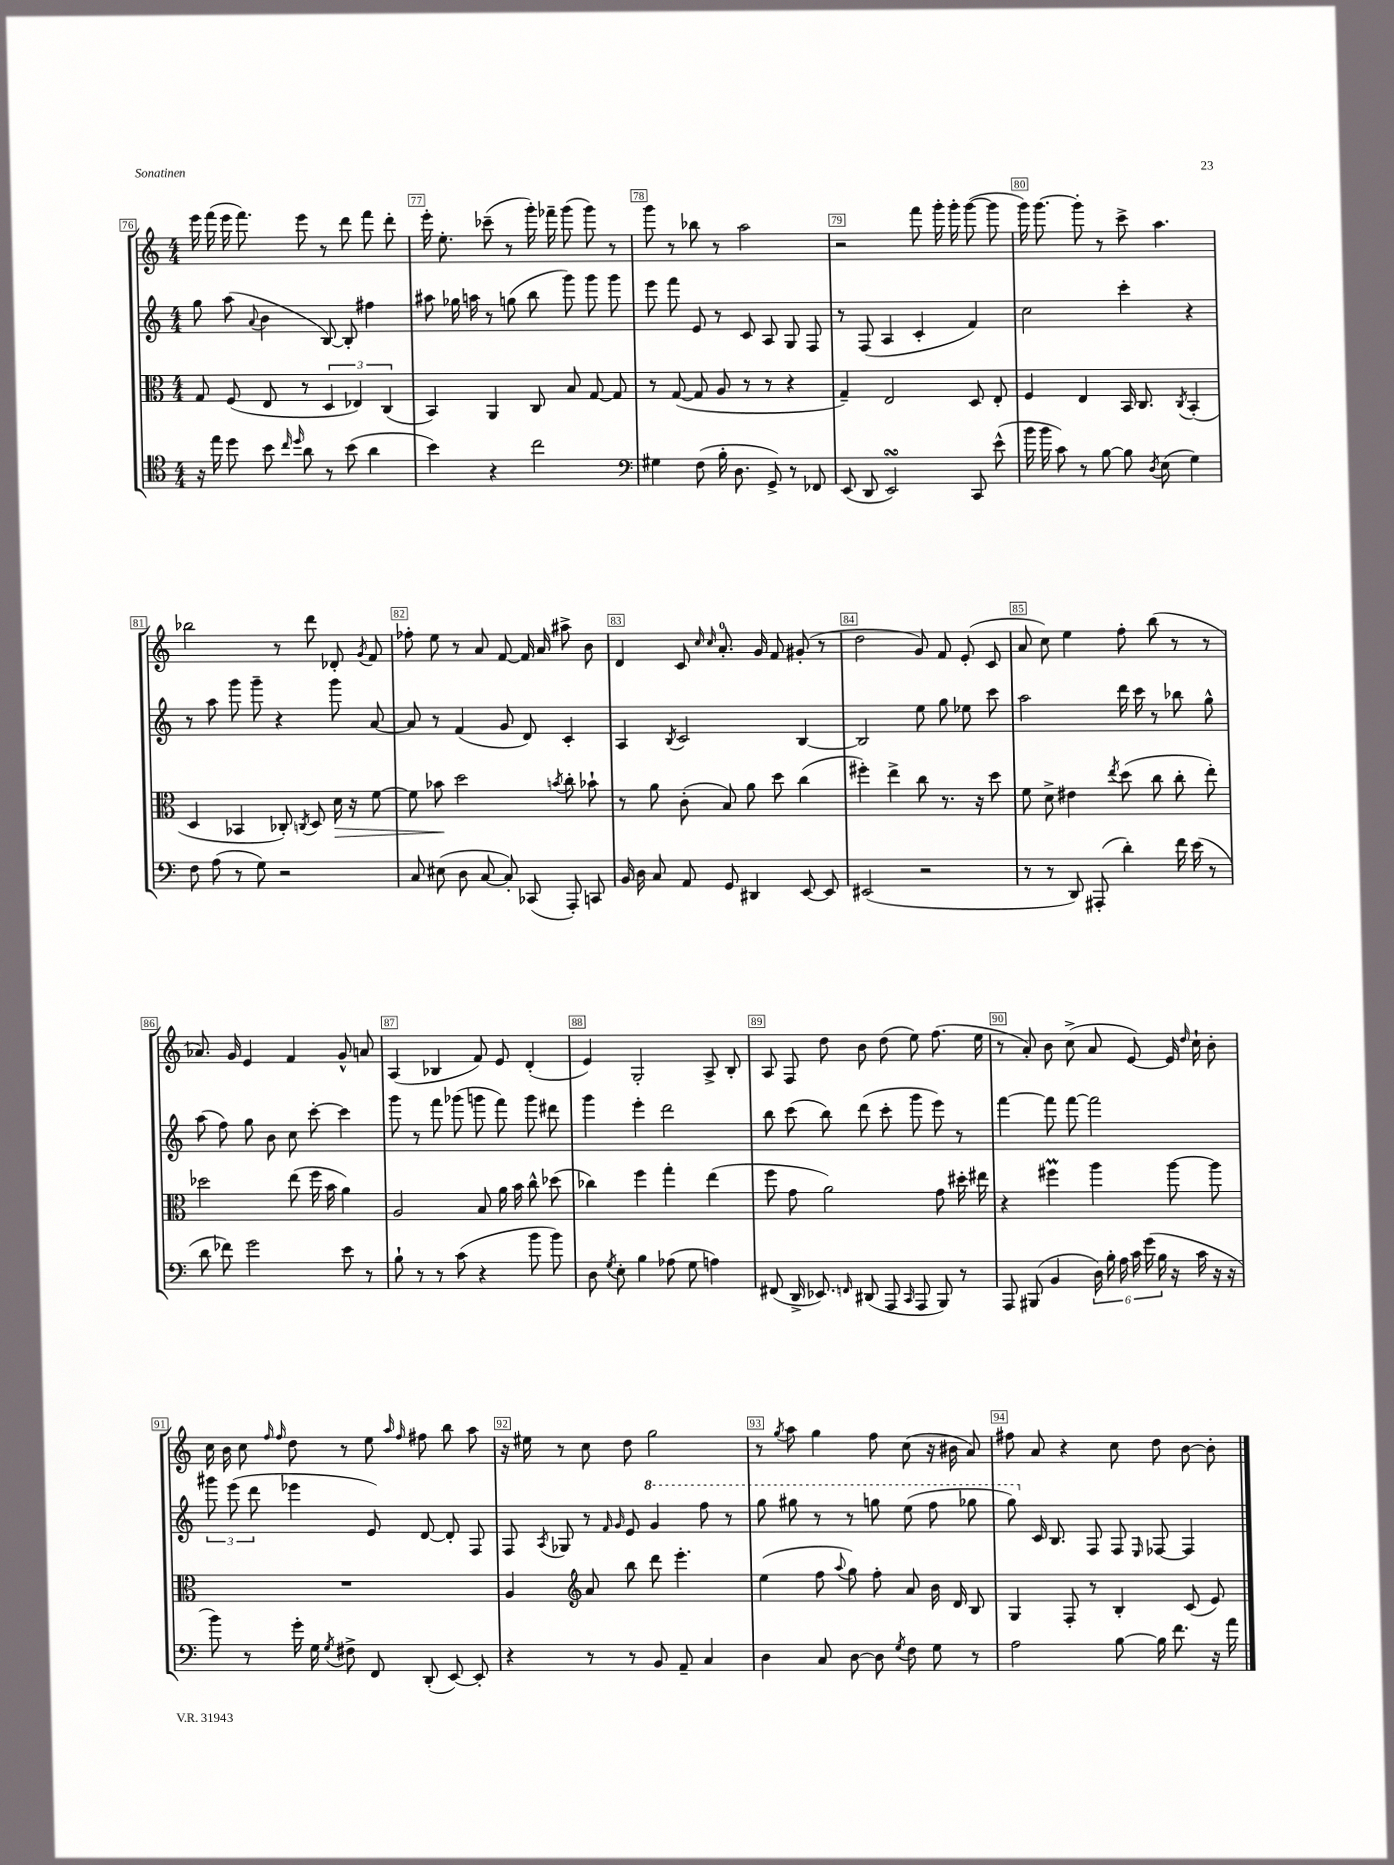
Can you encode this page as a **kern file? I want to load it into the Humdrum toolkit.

**kern	**kern	**kern	**kern
*staff4	*staff3	*staff2	*staff1
*clefC4	*clefC3	*clefG2	*clefG2
*k[]	*k[]	*k[]	*k[]
*M4/4	*M4/4	*M4/4	*M4/4
16r	8G	8gg	16eee
16ee	.	.	(16fff
8dd	(8F	(8aa	16eee
.	.	.	8.fff)
.	.	8qqa	.
8b	8E	4b	.
16qqcc	.	.	.
16qqdd	.	.	.
8a	8r	.	8eee
8r	6D	[8B)	8r
(8b	.	8B']	8ddd
.	6E-)	.	.
4a	.	4ff#	8fff
.	(6C	.	.
.	.	.	8ddd'
=	=	=	=
4b)	4BB)	8aa#	16eee'
.	.	.	8.ee'
.	.	16gg-	.
.	.	16aa	.
4r	4AA	8r	(8ccc-~
.	.	(8gg	8r
2cc	8C	8bb	16ggg')
.	.	.	16fff-~
.	8B	8ggg)	(8ggg
.	[8G	8ggg	8ggg)
.	8G]	8ggg	8r
=	=	=	=
*clefF4	*	*	*
4G#	8r	8eee	8ggg
.	([8G	8fff	8r
(8F	8G]	8e	8bb-
16B'	8A	8r	8r
8.D	.	.	.
.	8r	8c	2aa
8GG^)	8r	8A	.
8r	4r	8G	.
8FF-	.	8F	.
=	=	=	=
(8EE	4G~)	8r	2r
8DD	.	(8F	.
2EE)	2E	4A	.
.	.	4c'	8fff
.	.	.	16ggg'
.	.	.	16ggg'
8CC	8D	4f)	([8ggg
(8e^^	8E'	.	8ggg]
=	=	=	=
16b	4F	2cc	16ggg)
16b	.	.	[8.ggg
8c)	.	.	.
8r	4E	.	8ggg']
[8B	.	.	8r
8B]	16BB	4ccc'	8ccc^
.	8.C	.	.
8qD	.	.	.
(8E	.	.	4.aa
.	8qC	.	.
4G)	(4BB'	4r	.
=	=	=	=
8F	4D	8r	2bb-
(8A	.	8aa	.
8r	4BB-	8ggg	.
8G)	.	8ggg~	.
2r	8C-')	4r	8r
.	8qC	.	.
.	8D	.	8ddd
.	16d	8ggg	8d-'
.	16r	.	.
.	.	.	8qg
.	[8f	[8a	8f
=	=	=	=
8C	8f]	8a]	8ff-'
(8E#	8b-	8r	8ee
8D	2dd	(4f	8r
[8C	.	.	8a
8C'])	.	8g	[8f
(8CC-	.	8d)	16f]
.	.	.	16a
.	8qb	.	.
8AAA')	8cc'	4c'	8aa#^
8CC	8b-`	.	8b
=	=	=	=
16BB	8r	4A	4d
16D	.	.	.
8C	8a	.	.
.	.	8qB	.
8AA	(8c'	2c	8c
.	.	.	16qqcc
.	.	.	16qqcc
8GG	8B)	.	8.a'
4DD#	8a	.	.
.	.	.	16g
.	8dd	.	8f
[8EE	(4cc	[4B	(8g#'
8EE]	.	.	8r
=	=	=	=
(2EE#	4ff#')	2B]	2dd
.	4ee^	.	.
2r	8cc	8ee	8g)
.	8.r	8gg	8f
.	.	8ee-	(8e'
.	16r	.	.
.	8dd	8ccc	8c
=	=	=	=
8r	8f	2aa	8a
8r	8d^	.	8cc)
8DD)	4e#	.	4ee
(8AAA#'	.	.	.
.	8qee	.	.
4d')	(8dd	16ddd	8ff'
.	.	16ccc	.
.	8cc	8r	(8bb
16f	8cc'	8bb-	8r
(16e	.	.	.
8r	8ee')	8gg^^	8r
=	=	=	=
8d	2dd-	(8aa	8.a-)
8f-)	.	8ff)	.
.	.	.	16g
2g	.	8gg	4e
.	.	8b	.
.	(8ee	8cc	4f
.	16ff	[8ccc'	.
.	16b	.	.
8e	4a)	4ccc]	8g^^
8r	.	.	8a
=	=	=	=
8B`	2A	8ggg	(4A
8r	.	8r	.
8r	.	8fff	4B-
(8c	.	(8ggg-	.
4r	8B	8ggg	8f)
.	16a	8fff)	8e
.	16b	.	.
8b	8cc^^	8ggg	(4d'
8b)	(8dd-	8ddd#	.
=	=	=	=
8D	4cc-)	4ggg	4e)
8qG	.	.	.
8E'	.	.	.
4B	4ff	4eee'	2G'
(8A-	4gg'	2ddd	.
8G	.	.	.
4A)	(4ee	.	8A^
.	.	.	8B'
=	=	=	=
(8FF#	8ff	8bb	8A
16DD^	8g	(8ccc	8F
8.EE-)	.	.	.
.	2a)	8bb)	8dd
16qqFF	.	.	.
(8DD#	.	(8ddd	8b
8AAA	.	8ccc'	(8dd
16qqCC	.	.	.
8AAA	.	8ggg	8ee)
8BBB)	8g	8eee)	(8.ff
8r	16dd#'	8r	.
.	16ee#	.	16ee
=	=	=	=
8AAA	4r	[4fff	8r
(8BBB#	.	.	8a')
4BB	4ff#	8fff]	8b
.	.	[8fff	(8cc^
24D)	4aa	2fff]	8a
24B'	.	.	.
24A	.	.	.
24c	.	.	[8e)
(24g	.	.	.
24B	.	.	.
16r	[8aa	.	16e]
.	.	.	16qqdd
16c	.	.	16cc`
16r	8aa]	.	8b'
16r	.	.	.
=	=	=	=
8b)	1r	12ggg#	16cc
.	.	.	16b
.	.	(12eee	.
8r	.	.	8cc
.	.	12ddd	.
.	.	.	16qqff
.	.	.	16qqff
16g'	.	4eee-	8dd
16G	.	.	.
8qG	.	.	.
8F#^	.	.	8r
8FF	.	8e)	8ee
.	.	.	16qqaa
.	.	.	16qqff
(8DD'	.	[8d	8ff#
[8EE)	.	8d']	8bb
8EE']	.	8F	8aa
=	=	=	=
4r	4A	8F	16r
.	.	.	16ee#
.	.	8qA	.
.	.	8G-	8r
*	*clefG2	*	*
8r	8a	8r	8cc
.	.	16qqf	.
.	.	16qqg	.
8r	8bb	8e	8dd
8BB	8ddd	4gg	2gg
8AA~	4.eee'	.	.
4C	.	8fff	.
.	.	8r	.
=	=	=	=
4D	(4ee	8ggg	8r
.	.	.	8qgg
.	.	8ggg#	8aa
8C	8ff	8r	4gg
.	8qqaa	.	.
[8D	8gg)	8r	.
8D]	8ff'	8ggg	8ff
8qG	.	.	.
8F	8a	(8eee	(8cc
8G	16b	8fff	16r
.	16d	.	16b#
8r	8B	8ggg-	8a)
=	=	=	=
2A	4G	8ggg)	8ff#
.	.	16c	8a
.	.	8.B	.
.	8F'	.	4r
.	8r	8F	.
[8B	4B'	8F	8cc
.	.	16qqE	.
16B]	.	[8F-	8dd
8.f	.	.	.
.	(8c	4F-]	[8b
16r	8e)	.	8b']
16a	.	.	.
==	==	==	==
*-	*-	*-	*-
